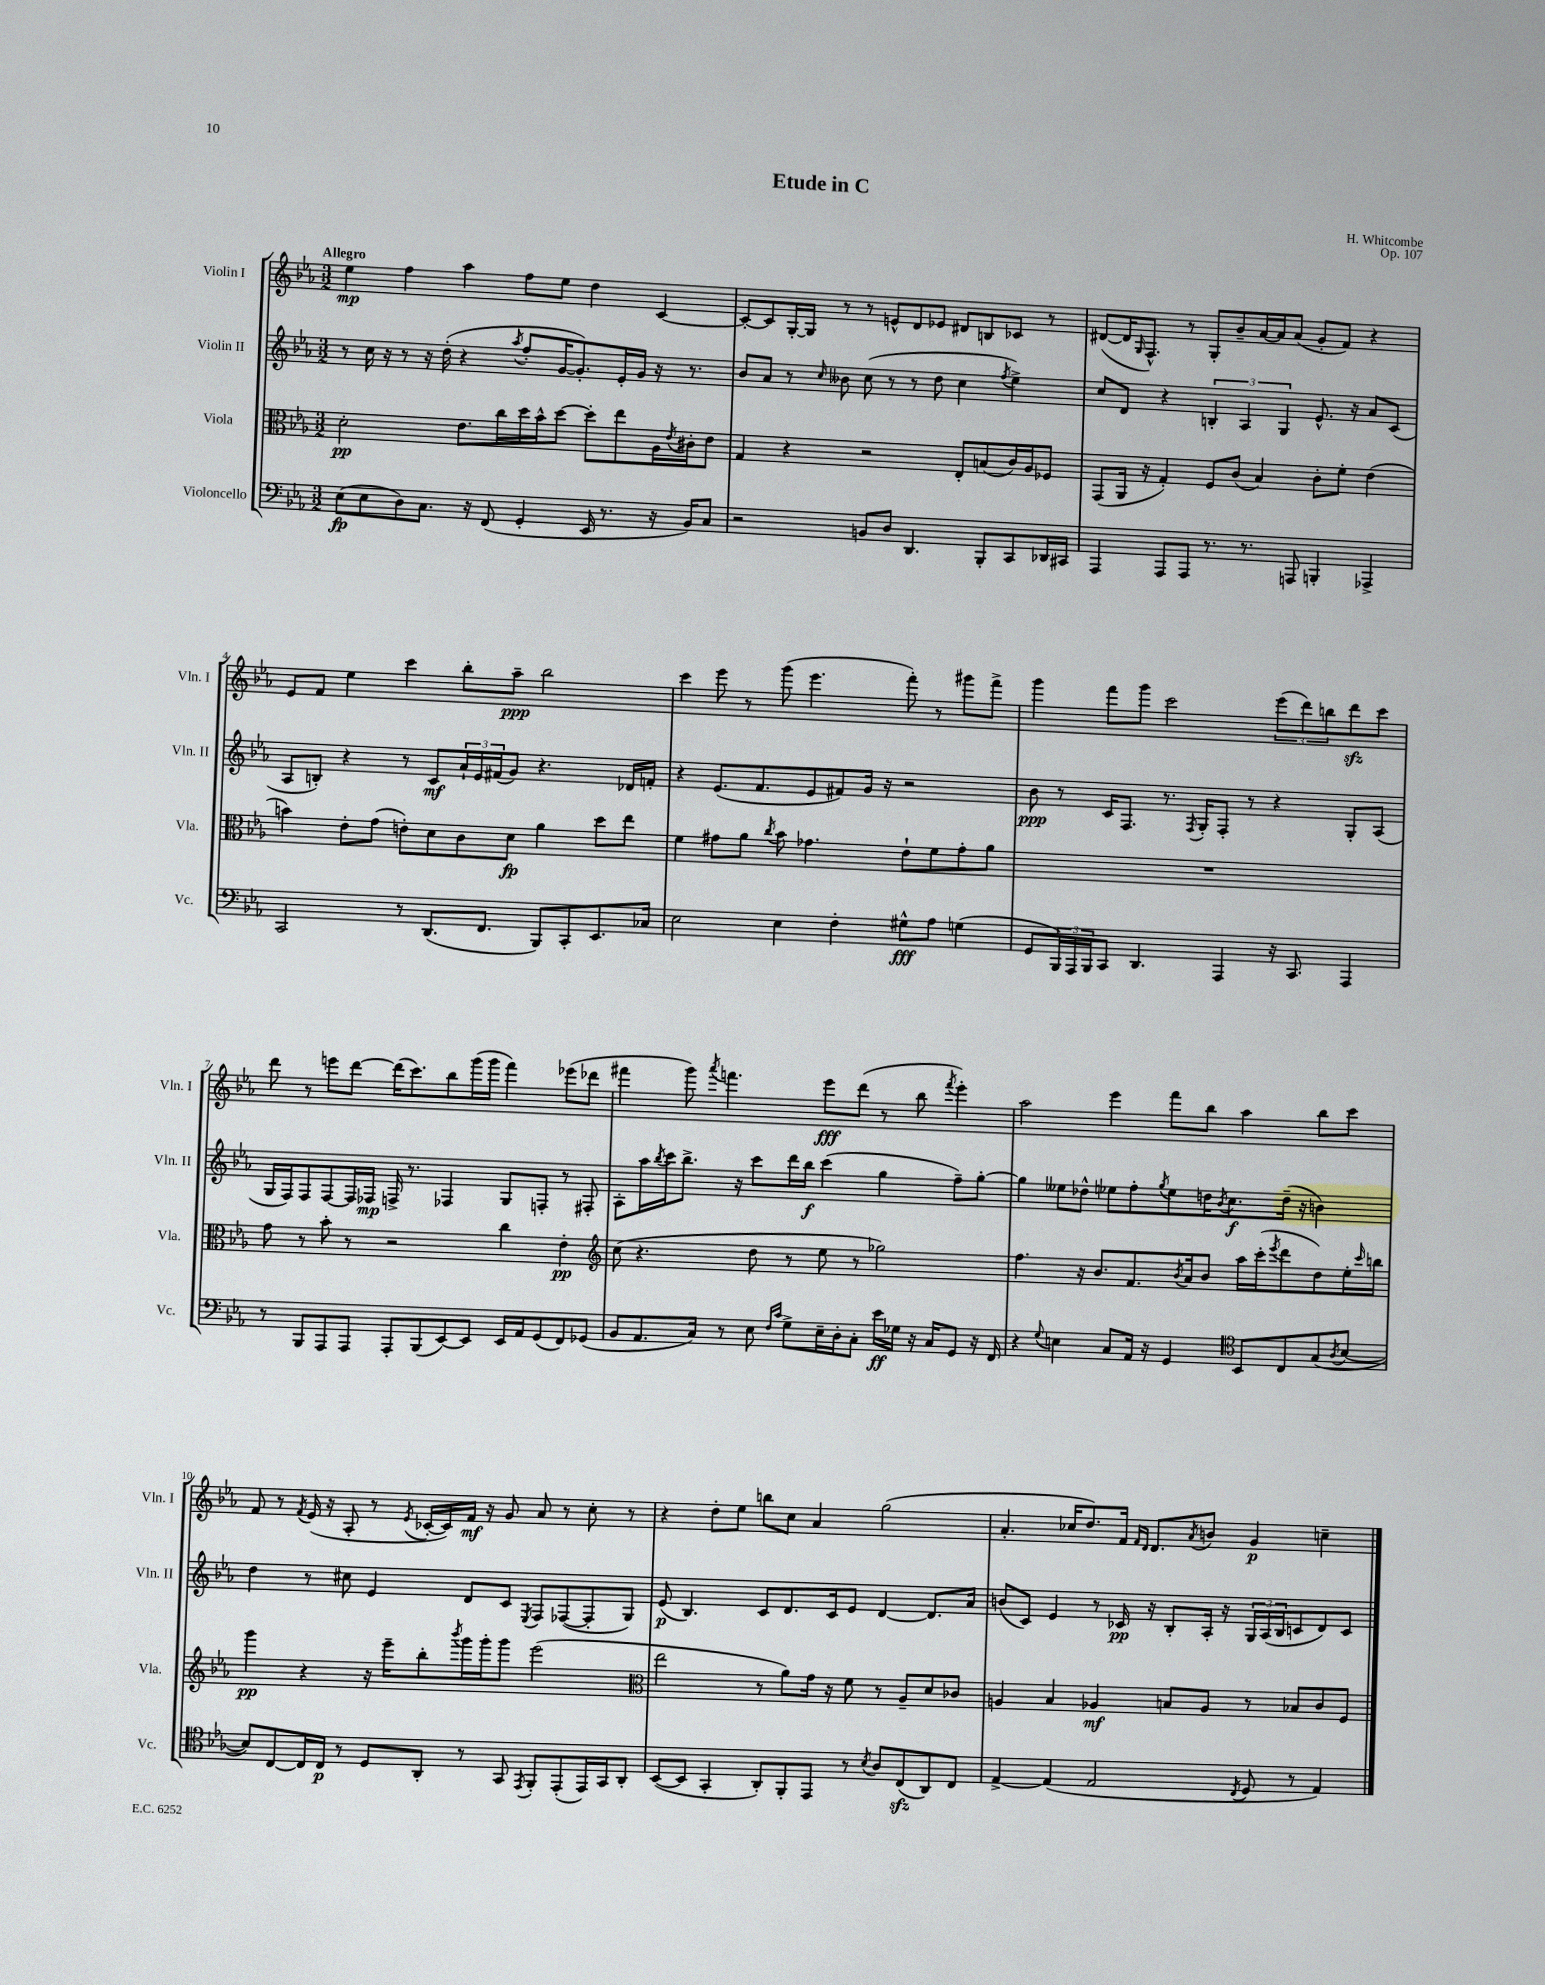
\header { title = "Etude in C" composer = "H. Whitcombe" opus = "Op. 107" }
<<
\new StaffGroup <<
\new Staff = "s0" \with { instrumentName = "Violin I" shortInstrumentName = "Vln. I" } {
    \clef treble \key ees \major \numericTimeSignature \time 3/2 \tempo "Allegro"
    ees''4\mp f''4 aes''4 f''8 ees''8 d''4 c'4~ |
    c'8~-. c'8 g16~-. g16 r8 r8 e'8-^ d'8 ees'8 dis'8 b8 ces'8 r8 |
    dis'8~( dis'16 \grace { g16 } f8.-^) r8 g8-. bes'8-- aes'16~ aes'16 aes'8( g'8-. f'8) r4 |
    ees'8 f'8 ees''4 c'''4 bes''8-. aes''8--\ppp bes''2 |
    c'''4 ees'''8 r8 g'''8( ees'''4. f'''8-.) r8 gis'''8 f'''8-> |
    g'''4 f'''8 g'''8 c'''2 \tuplet 3/2 { ees'''8( d'''8) b''8 } d'''8\sfz c'''8 |
    d'''8 r8 e'''8 d'''8~ d'''16( c'''8.) bes''8 g'''16( g'''16 f'''4) ees'''8( des'''8 |
    fis'''4 g'''8) \acciaccatura { aes'''8 } f'''4. ees'''8\fff d'''8( r8 bes''8 \acciaccatura { f'''8 } ees'''4-.) |
    aes''2 ees'''4 f'''8 bes''8 aes''4 bes''8 c'''8 |
    f'8 r8 \acciaccatura { f'8 } ees'16( r16 aes8-. r8 \acciaccatura { ees'8 } ces'16~-. ces'16) f'16\mf r16 g'8 aes'8 r8 c''8-. r8 |
    r4 d''8-. ees''8 b''8 c''8 aes'4 g''2( |
    aes'4.-. ces''16 d''8.) f'16 \grace { f'16 d'16 } d'8. \acciaccatura { aes'8 } b'8 g'4\p c''4-- \bar "|." |
}
\new Staff = "s1" \with { instrumentName = "Violin II" shortInstrumentName = "Vln. II" } {
    \clef treble \key ees \major \numericTimeSignature \time 3/2
    r8 c''16 r16 r8 r16 d''16-.( r4 \acciaccatura { aes''8 } f''8-. g'16~ g'8.-.) ees'16-. g'16 r16 r8. |
    bes'8 aes'8 r8 \grace { c''16 } beses'8 c''8( r8 r8 d''8 c''4 \acciaccatura { f''8 } ees''4->) |
    c''8 d'8 r4 \tuplet 3/2 { b4-. aes4 g4 } ees'8.-^ r16 aes'8 c'8( |
    aes8 b8-.) r4 r8 c'8\mf \tuplet 3/2 { aes'16-! ees'16 fis'16( } g'8) r4. des'16 f'16-. |
    r4 ees'8.( f'8. ees'8 fis'8) g'16 r16 r2 |
    bes'8\ppp r8 c'16 f8. r8. \acciaccatura { f8 } g16-. f8-. r8 r4 g8-. aes8( |
    g16 f16) f8 f8~ f16 fes16\mp f16-> r8. fes4 g8 f8-. r8 fis8-. |
    aes8-. aes''16 \acciaccatura { bes''8 } c'''16 bes''8.-> r16 c'''8 d'''16 bes''16\f c'''4( g''4 f''8--) g''8~-. |
    g''4 eeses''8 des''8-^ ees''8 f''8-. \acciaccatura { g''8 } ees''8 d''16 \acciaccatura { bes'8 } c''8.\f d''16--( r16 b'4) |
    d''4 r8 cis''8 ees'4 d'8 c'8 \acciaccatura { ees8 } f8 fes8~( fes8-. g8) |
    ees'8\p( bes4.) c'8 d'8. c'16 ees'8 d'4~ d'8. aes'16 |
    b'8( c'8) ees'4 r8 ces'16\pp r16 bes8-. aes16-. r16 \tuplet 3/2 { g16 aes16( bes16 } c'8 d'8) c'8 \bar "|." |
}
\new Staff = "s2" \with { instrumentName = "Viola" shortInstrumentName = "Vla." } {
    \clef alto \key ees \major \numericTimeSignature \time 3/2
    d'2-.\pp ees'8. c''16 d''16 bes'16-^ d''8~ d''8-. ees''8 aes16 \acciaccatura { ees'8 } cis'16-. ees'8 |
    g4 r4 r2 ees8-. b8( c'16) aes16 fes8 |
    g,8( aes,16 r16 g4-.) f8 c'8( bes4) c'8-. f'8-. ees'4( |
    b'4) ees'8-. g'8( e'8-.) d'8 c'8 d'8\fp aes'4 d''8 ees''8 |
    f'4 gis'8 aes'8 \acciaccatura { c''8 } bes'8 ges'4. ees'8-! f'8 ges'8-. aes'8 |
    R1. |
    g'8 r8 bes'8-. r8 r2 c''4 ees'4-.\pp |
    \clef treble c''8( r4. d''8 r8 ees''8 r8 ges''2) |
    f''4. r16 bes'8. f'8. \acciaccatura { bes'8 } aes'16 bes'8 aes''16 c'''16-.( \acciaccatura { ees'''8 } d'''8 d''8) ees''16-. \grace { c'''16 } b''16 |
    g'''4\pp r4 r16 ees'''16-- bes''8-. \acciaccatura { bes'''8 } g'''16 g'''16-. g'''8 ees'''2( |
    \clef alto ees''2 r8 aes'8) g'16 r16 f'8 r8 aes8-- d'8 ces'8 |
    a4 bes4 aes4\mf b8 aes8 r8 bes8 c'8 f8 \bar "|." |
}
\new Staff = "s3" \with { instrumentName = "Violoncello" shortInstrumentName = "Vc." } {
    \clef bass \key ees \major \numericTimeSignature \time 3/2
    ees8\fp( ees8 d8) c8. r16 f,8( g,4-. ees,16 r8. r16 bes,16) c8 |
    r2 b,8 d8 d,4. bes,,8-. c,8 des,16 cis,16 |
    aes,,4 aes,,8 aes,,8 r8. r8. a,,8 b,,4-. aes,,4-> |
    c,2 r8 d,8.( f,8. bes,,8) c,8-. ees,8. ces16 |
    ees2 ees4 f4-. gis8-^\fff aes8 g4( |
    g,8 \tuplet 3/2 { bes,,16) aes,,16 bes,,16 } c,8 d,4. aes,,4 r16 c,8. aes,,4 |
    r8 bes,,8 aes,,8 aes,,8 aes,,8-. bes,,8( ees,8~) ees,8 ees,16 aes,16 g,8( f,8) ges,8( |
    bes,8 aes,8. c16) r8 ees8 \grace { f16 c'16 } g8-> ees16-- d16-. c8-. ees'16\ff ges16 r16 c16 g,8 r16 f,16 |
    r4 \appoggiatura { g8 } e4 c8 aes,16 r16 g,4 \clef tenor bes,8 c8 g8( \acciaccatura { aes8 } bes8~ |
    bes8) c8~ c16 c16\p r8 d8 aes,8-. r8 g,8 \acciaccatura { ees,8 } f,8-. ees,8-.( ees,16) g,16 aes,8-. |
    bes,8~( bes,8 g,4-. aes,8-.) f,8-. ees,8 r8 \acciaccatura { bes8 } aes8 c8\sfz( aes,8) c8 |
    ees4~-> ees4( ees2 \acciaccatura { c8 } d8 r8 ees4) \bar "|." |
}
>>
>>
